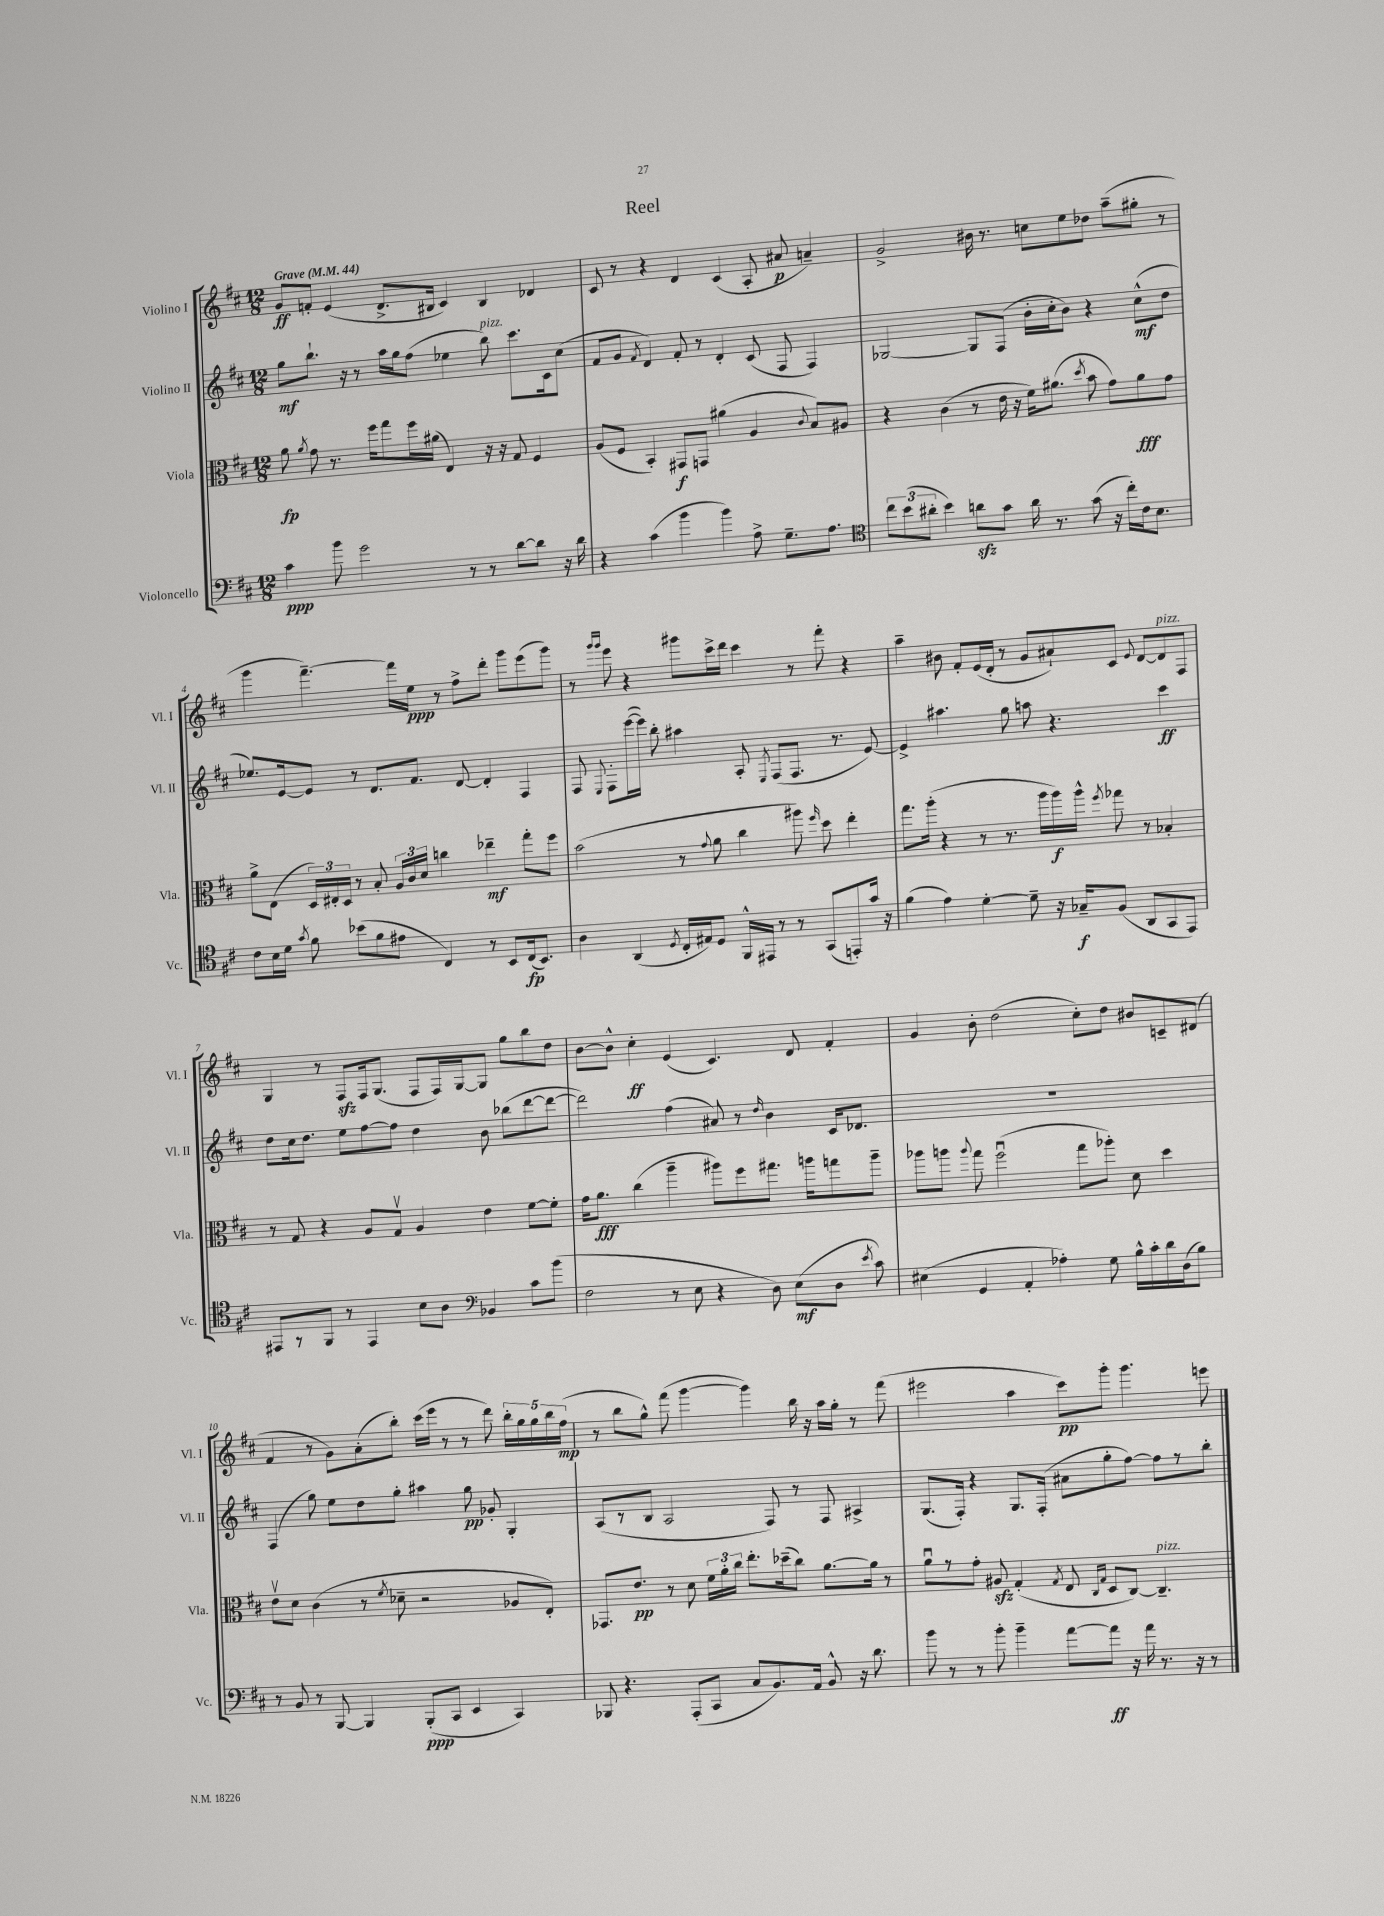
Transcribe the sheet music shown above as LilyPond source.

\header { title = "Reel" }
<<
\new StaffGroup <<
\new Staff = "s0" \with { instrumentName = "Violino I" shortInstrumentName = "Vl. I" } {
    \clef treble \key d \major \numericTimeSignature \time 12/8 \tempo "Grave" 4 = 44
    \autoBeamOff g'8[\ff f'8]-. e'4( d'8.[-> bis16] cis'4) bis4 des'4 |
    cis'8 r8 r4 d'4 cis'4( a8-. ais'8\p a'4--) |
    g'2-> bis'16 r8. c''8[ e''8 des''8] a''8[--( gis''8]-. r8 |
    g'''4 fis'''4.~--) fis'''16[ e''16]\ppp r8 fis''8[-> d'''8]-. g'''8[ e'''8( g'''8]) |
    r8 \grace { g'''16[ g'''16] } e'''8 r4 gis'''8[ cis'''16-> d'''16] cis'''4 r8 fis'''8-. r4 |
    a''4-- bis'8 fis'8[-. e'16( d'16]-. r8 g'8[ ais'8-!) cis'8] \appoggiatura { e'8 } d'8[~ d'8^\markup { \italic "pizz." } fis8] |
    g4 r8 fis8[\sfz fis16 g8.]( fis8[ fis16) g16~ g8] g''8[ b''8 d''8] |
    b'8[~ b'8]-^ cis''4-.\ff e'4( cis'4.) d'8 fis'4-. |
    g'4 b'8-. d''2( cis''8[-.) d''8] bis'8[ c'8-- dis'8]( |
    fis'4 r8 g'8[) a'8-.( b''8]-.) cis'''16[( e'''16] r8 r8 d'''8) \tuplet 5/4 { b''16[-. g''16 g''16 b''16 fis''16]\mp( } |
    r8 b''8[ g''8]-^) fis'''8( g'''4~ g'''4) b''16 r16 a''16[ g''16]-. r8 fis'''8( |
    eis'''2 a''4 cis'''8[\pp) g'''8]-. g'''4. e'''8 \bar "|." |
}
\new Staff = "s1" \with { instrumentName = "Violino II" shortInstrumentName = "Vl. II" } {
    \clef treble \key d \major \numericTimeSignature \time 12/8
    \autoBeamOff g''8[\mf b''8.]-! r16 r8 a''16[ g''16 fis''8]( ees''4 b''8^\markup { \italic "pizz." }) cis'''8.[ cis'16 cis''8]( |
    fis'8[ g'8] \acciaccatura { fis'8 } d'4) fis'8-. r8 d'4-. cis'8( fis8 fis4) |
    ges2~ ges8[ fis8]( b'16[-. cis''16-. b'8]) r4 cis''8[-^\mf( d''8] |
    ees''8.[) e'16~ e'8] r8 d'8.[ fis'8.] d'8~ d'4-. fis4 |
    fis8 \appoggiatura { e8 } fis8[-. e'''16~( e'''16]) b''8-. ais''4 a8-. \acciaccatura { e8 } fis8[( fis8.] r8. e'8~) |
    e'4-> ais''4. g''8 a''8 r4. cis'''4\ff |
    d''8[ cis''16 d''8.] e''8[ fis''8~ fis''8] d''4 b'8 bes''8[( d'''8~ d'''8]~ |
    d'''2) fis''4( ais'8) r8 \grace { d''16 } b'4 cis'16[ des'8.] |
    R1. |
    fis4( g''8) e''8[ d''8 g''8]-. ais''4 g''8\pp ges'8-. g4-. |
    a8[( r8 b8] a2 fis8) r8 fis8 ais4-> |
    g8.[( fis16]-.) r4 g8.[ fis16]-.( ais'8[ g''8-. fis''8]~) fis''8[ r8 b''8]-. \bar "|." |
}
\new Staff = "s2" \with { instrumentName = "Viola" shortInstrumentName = "Vla." } {
    \clef alto \key d \major \numericTimeSignature \time 12/8
    \autoBeamOff a'8\fp \acciaccatura { a'8 } g'8 r8. fis''16[ g''8 fis''16 ais'16]( e4) r16 r16 g8 fis4 |
    a8[( fis8] b,4-.) gis,8[\f g,8] ais'4( a4 \appoggiatura { cis'8 } b8[) ais8] |
    r4 cis'4( r8 e'16 r16 fis'16[) ais'8.]( \acciaccatura { d''8 } b'8 g'8[) ais'8\fff g'8] |
    a'8[-> e8]( \tuplet 3/2 { d16[) eis16-. d16] } r8 b8-. \tuplet 3/2 { a16[ cis'16 d'16] } c''4 ees''4--\mf g''8[-. fis''8] |
    b'2( r8 \appoggiatura { g'8 } a'8 cis''4 ais''8) \grace { fis''16 } d''8 e''4-. |
    g''8.[ a''16]-.( r4 r8 r8. a''16[ a''16\f) a''16]-^ \acciaccatura { fis''8 } ges''8 r8 bes4-. |
    r8 g8 r4 a8[ g8]\upbow a4 e'4 fis'8[~ fis'8]-. |
    g'16[ a'8.]\fff cis''4( a''4-- ais''8[) fis''8 gis''8.] a''16[ g''8 a''8]-- |
    aes''8[ a''8] \appoggiatura { a''8 } g''8 fis''2\downbow( g''8[ aes''8]-.) d'8 d''4 |
    e'8[\upbow d'8] cis'4( r8 \acciaccatura { fis'8 } des'8-- r2 aes8[ e8]-.) |
    ges,8.[ e'8.]\pp r8 d'8 \tuplet 3/2 { fis'16[ a'16-. cis''16] } e''8.[-. des''16--( cis''8]) a'8.[~ a'16] r8 |
    a'8[\downbow r8 g'8]-. ais8\sfz g4-.( \acciaccatura { g8 } e8 \grace { cis16[ g16] } d8[ cis8]~) cis4.--^\markup { \italic "pizz." } \bar "|." |
}
\new Staff = "s3" \with { instrumentName = "Violoncello" shortInstrumentName = "Vc." } {
    \clef bass \key d \major \numericTimeSignature \time 12/8
    \autoBeamOff cis'4\ppp b'8 g'2 r8 r8 d'8[~ d'8] r16 d'16 |
    r4 cis'4( b'4 b'4) a8-> g8.[-- a8.] |
    \clef tenor \tuplet 3/2 { cis''8[ b'8( ais'8]-. } b'4) a'8[\sfz g'8] a'16 r8. g'8( r16 cis''16[-.) cis'16 b8.] |
    cis'8[ b16 d'16] \acciaccatura { g'8 } fis'8 bes'8[( fis'8 eis'8] cis4) r8 b,8[ cis16\fp( b,8.]) |
    a4 a,4( \acciaccatura { d8 } cis16[-. eis16) d8] fis,16[-^ eis,16] r8 r8 g,8[( e,8-.) g'16] r16 |
    fis'4( e'4) d'4~-. d'8-- r16 ges16[--\f fis8]( a,8[ g,8 e,8]) |
    eis,8[ r8 fis,8] r8 eis,4 b8[ a8] \clef bass bes,4 cis'8[ b'8]( |
    fis2 r8 e8 r4 d8) e8[\mf( d8] \acciaccatura { e'8 } cis'8) |
    eis4( g,4 a,4-. aes4-.) g8 b16[-^ cis'16-. d'16 d16( b8]) |
    r8 b,8 r8 b,,8~ b,,4 b,,8[-.\ppp( cis,8] e,4 cis,4) |
    bes,,8 r4. a,,8[-.( cis,8] cis8[ b,8.) a,16] b,8-^ r16 d'8. |
    b'8 r8 r8 b'8-. b'4-- a'8[~ a'8]\ff r16 a'16 r8. r16 r8 \bar "|." |
}
>>
>>
